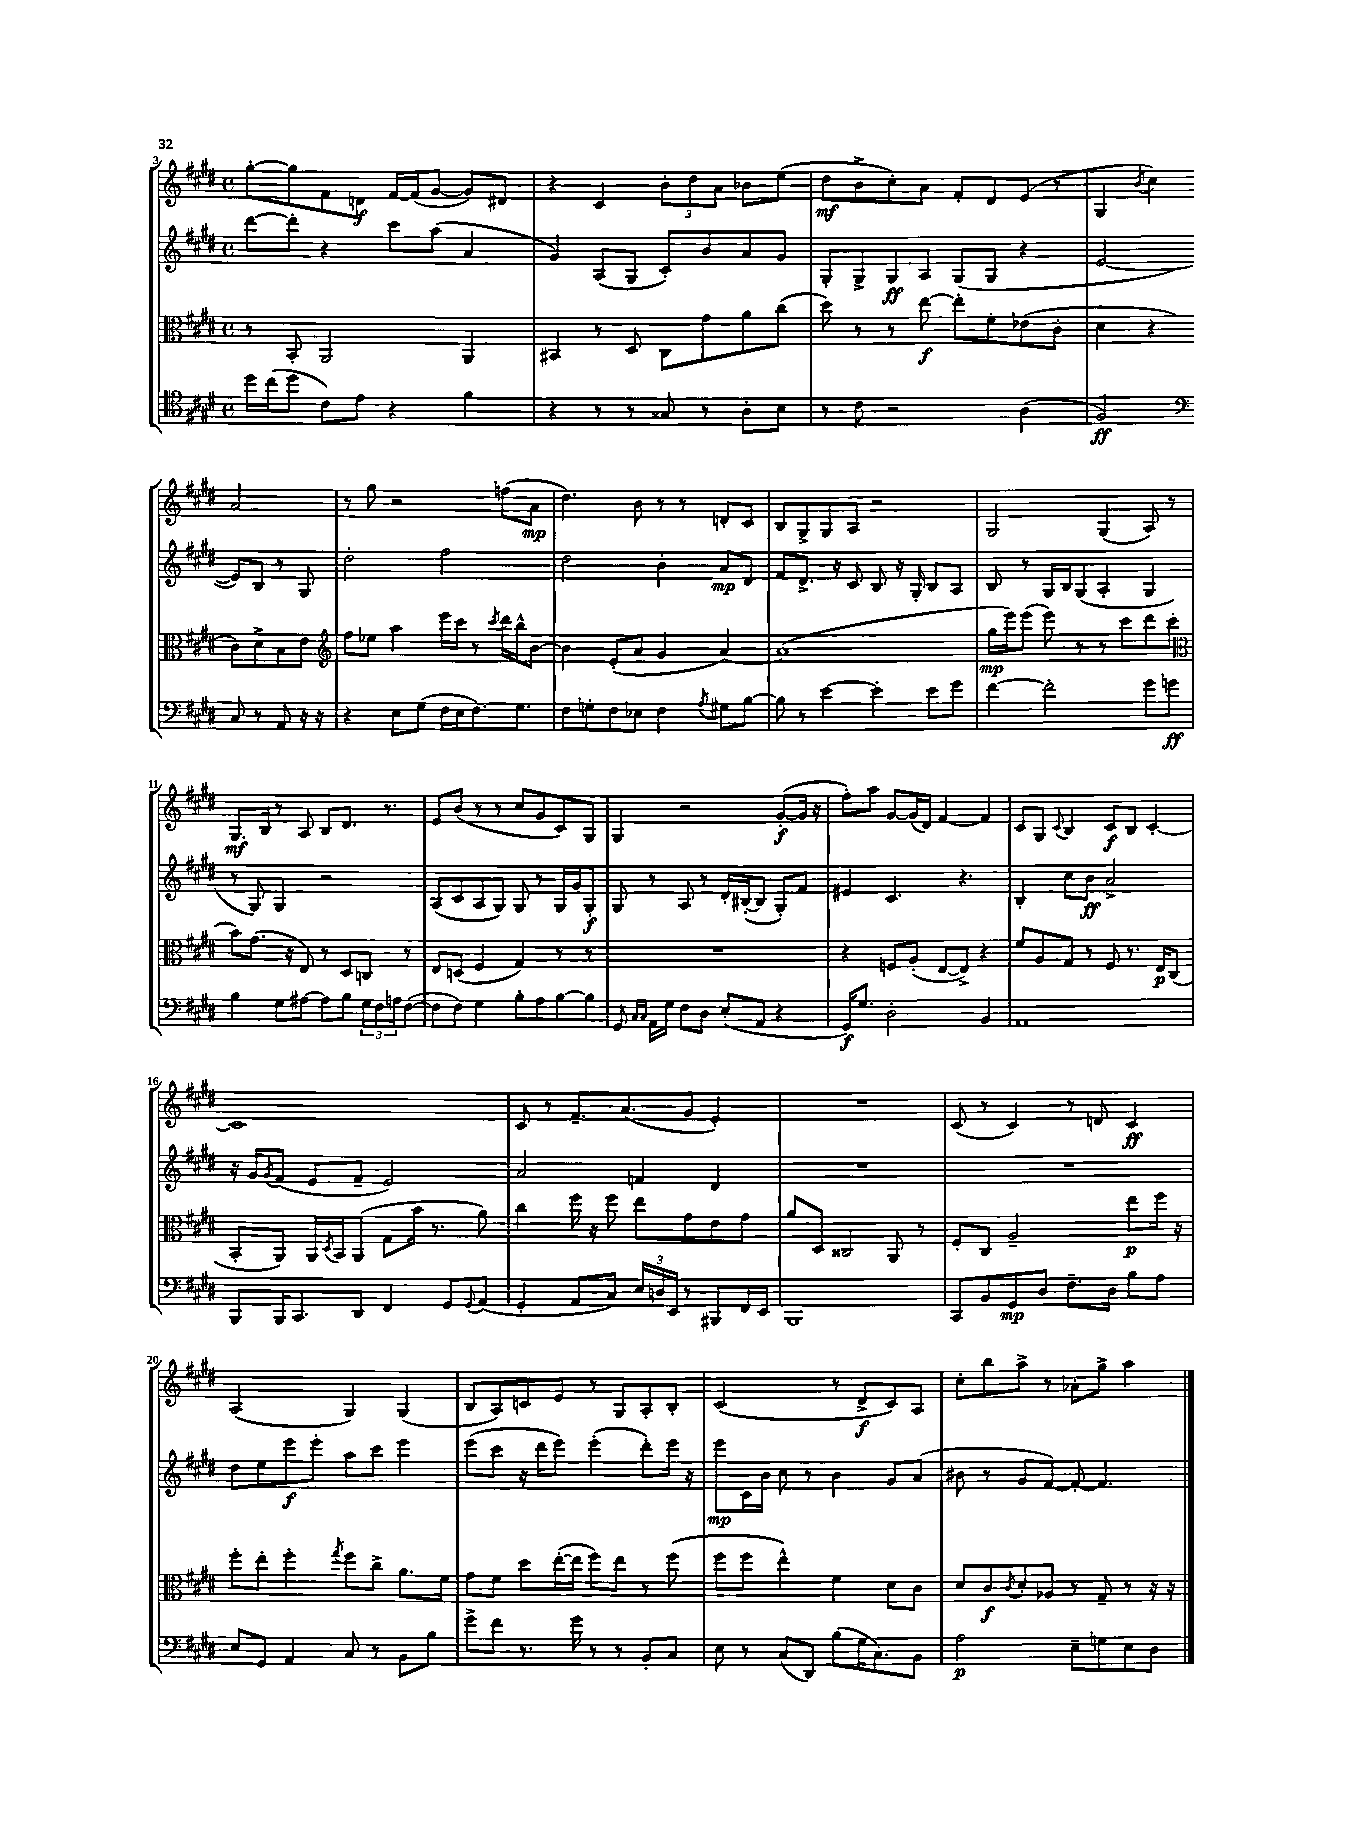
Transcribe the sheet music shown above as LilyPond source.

<<
\new StaffGroup <<
\new Staff = "s0" {
    \clef treble \key e \major \defaultTimeSignature \time 4/4
    gis''8~-. gis''8 fis'8 d'8\f fis'16~ fis'16( gis'8~ gis'8) dis'8 |
    r4 cis'4 \tuplet 3/2 { b'8-. dis''8 a'8 } bes'8 e''8( |
    dis''8\mf b'8-> cis''8-.) a'8 fis'8-. dis'8 e'8( r8 |
    gis4 \acciaccatura { b'8 } cis''4) a'2 |
    r8 gis''8 r2 f''8( a'8\mp |
    dis''4.) b'8 r8 r8 d'8-. cis'8 |
    b8 gis8-> gis8 a8 r2 |
    gis2 gis4( a8) r8 |
    gis8.\mf b16 r8 a8 b8 dis'8. r8. |
    e'8 b'8( r8 r8 cis''8 gis'8 cis'8) gis8 |
    gis4 r2 gis'8~-.\f( gis'16 r16 |
    fis''8-.) a''8 gis'8~ gis'16( dis'16) fis'4~ fis'4 |
    cis'8 gis8 \appoggiatura { cis'8 } b4 cis'8\f b8 cis'4~-. |
    cis'1 |
    cis'8 r8 fis'8.-- a'8.( gis'8 e'4-.) |
    R1 |
    cis'8( r8 cis'4) r8 d'8 cis'4\ff |
    a2( gis4) gis4( |
    b8 a8) c'8 e'8 r8 gis8 a8-. b8-. |
    cis'2( r8 dis'8->\f cis'8) a8 |
    cis''8-. b''8 a''8-> r8 aes'8-. gis''8-> a''4 \bar "|." |
}
\new Staff = "s1" {
    \clef treble \key e \major \defaultTimeSignature \time 4/4
    dis'''8~ dis'''8-. r4 cis'''8 a''8( a'4 |
    gis'4) a8( gis8 cis'8-.) b'8 a'8 gis'8 |
    gis8-. gis8-> gis8\ff a8 gis8( gis8 r4 |
    e'2~ e'8) b8 r8 gis8 |
    dis''2-. fis''2 |
    dis''2 b'4-. a'8\mp dis'8 |
    fis'8 dis'8.-> r16 cis'8 b8 r16 gis16-. b8 a8 |
    b8 r8 gis16 b16 gis8( a4-. gis4 |
    r8 gis8) gis4 r2 |
    a8( cis'8 a8 gis8) gis8 r8 gis16 gis'16 gis8-.\f |
    gis8 r8 a8 r8 dis'16-. bis16~-.( bis8 gis8-.) fis'8 |
    eis'4 cis'4. r4. |
    b4-. cis''8 b'8\ff a'2-> |
    r16 gis'16 \acciaccatura { gis'8 } fis'8( e'8 fis'8-- e'2) |
    a'2 f'4 dis'4 |
    R1 |
    R1 |
    dis''8 e''8 e'''8\f e'''8-. a''8 cis'''8 e'''4 |
    e'''8( cis'''8 r16 dis'''16 e'''8) e'''4-.( dis'''8-.) e'''16 r16 |
    e'''8\mp cis'16 b'16 cis''8 r8 b'4 gis'8 a'8( |
    bis'8 r8 gis'8 fis'8~) fis'8~-. fis'4. \bar "|." |
}
\new Staff = "s2" {
    \clef alto \key e \major \defaultTimeSignature \time 4/4
    r8 b,8-. a,2 a,4 |
    bis,4 r8 dis8 cis8 gis'8 a'8 cis''8( |
    dis''8) r8 r8 e''8~\f e''8-. fis'8-. ees'8( cis'8-. |
    dis'4 r4 cis'8) dis'8-> b8 e'8 |
    \clef treble fis''8 ees''8 a''4 e'''16 cis'''16 r8 \acciaccatura { cis'''8 } dis'''16 b''16-^ b'8~ |
    b'4 e'8-.( a'8 gis'4 a'4~) |
    a'1( |
    gis''16\mp e'''16) e'''8( e'''8) r8 r8 cis'''8 dis'''8 cis'''8( |
    \clef alto b'8) gis'8.( r16 e8) r8 dis8 c8 r8 |
    e8 d8( fis4 gis4) r8 r8 |
    R1 |
    r4 f8 a8-.( e8~ e8->) r4 |
    fis'8 a8 gis8 r8 fis8 r8. e16\p cis8( |
    b,8-. a,8) a,16 \acciaccatura { dis8 } b,16 a,8( gis8 b'16 r8. a'8) |
    cis''4 fis''16 r16 fis''8 e''8 gis'8 e'8 gis'8 |
    a'8 dis8 cisis2 a,8 r8 |
    fis8-. cis8 a2-- e''8\p fis''16 r16 |
    fis''8-. e''8-. fis''4-. \acciaccatura { gis''8 } fis''8 cis''8-> a'8. fis'16 |
    gis'8 fis'8 dis''8 e''16~-.( e''16 fis''8) e''8 r8 fis''8( |
    fis''8 fis''8 e''4-^) fis'4 dis'8 cis'8 |
    dis'8 cis'8\f \acciaccatura { cis'8 } dis'8-. aes8 r8 gis8-- r8 r16 r16 \bar "|." |
}
\new Staff = "s3" {
    \clef tenor \key e \major \defaultTimeSignature \time 4/4
    dis''16 cis''16( dis''8 cis'8) e'8 r4 fis'4 |
    r4 r8 r8 gisis8 r8 a8-. b8 |
    r8 cis'8 r2 a4( |
    fis2\ff) \clef bass cis8 r8 a,8 r16 r16 |
    r4 e8 gis8( fis16 e16 fis8.) gis8. |
    fis8 g8-. fis8 ees8 fis4 \acciaccatura { a8 } gis8 b8~ |
    b8 r8 e'4~ e'4-. e'8 gis'8 |
    fis'4~ fis'2-. gis'8 g'8\ff |
    b4 gis8 ais8~ ais8 b8 \tuplet 3/2 { gis16 fis16 a16 } fis8~( |
    fis8 fis8) gis4 b8-. a8 b8~ b8 |
    gis,8 \grace { cis16 cis16 } a,16 gis16 fis8 dis8 e8-.( a,8 r4 |
    gis,16\f) gis8. dis2-. b,4 |
    a,1 |
    b,,8 b,,16 cis,8. dis,8 fis,4 gis,8 \appoggiatura { gis,8 } a,8( |
    gis,4-. a,8 cis8) \tuplet 3/2 { e16 d16 e,16 } r8 bis,,8 fis,16 e,16 |
    b,,1 |
    cis,8 b,8 gis,8\mp dis8 fis8.-- dis16 b8 a8 |
    e8 gis,8 a,4 cis8 r8 b,8 b8 |
    gis'8-> fis'8 r8. gis'16 r8 r8 b,8-. cis8 |
    e8 r8 cis8( dis,8) b8( gis16 cis8.) b,8 |
    a2\p e8-- g8 e8 dis8 \bar "|." |
}
>>
>>
\layout { \context { \Score currentBarNumber = #3 } }
